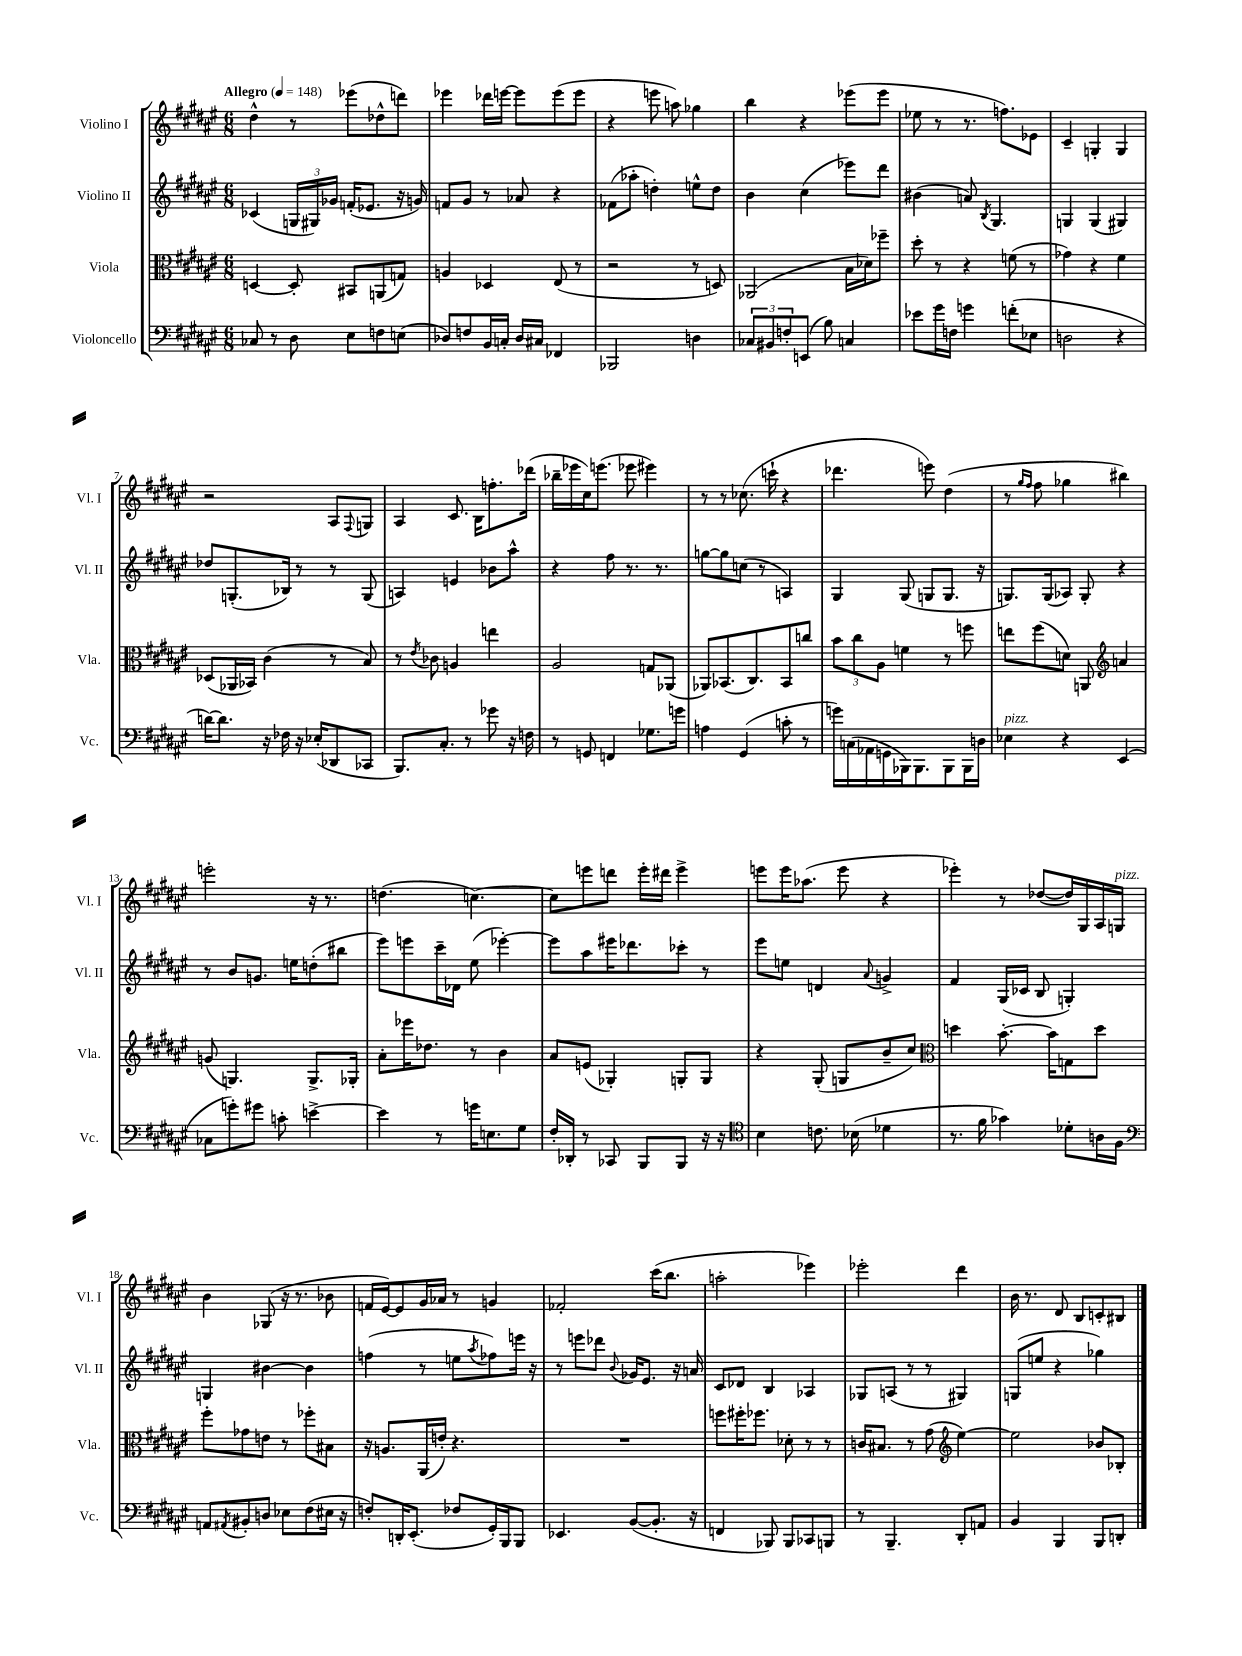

**kern	**kern	**kern	**kern
*staff4	*staff3	*staff2	*staff1
*clefF4	*clefC3	*clefG2	*clefG2
*k[f#c#g#d#a#e#]	*k[f#c#g#d#a#e#]	*k[f#c#g#d#a#e#]	*k[f#c#g#d#a#e#]
*M6/8	*M6/8	*M6/8	*M6/8
*MM148	*MM148	*MM148	*MM148
8C-/	[4D/	(4c-/	4dd#^^\
8r	.	.	.
8D#\	8D'/]	24G/LL	8r
.	.	24G#/)	.
.	.	24g-/JJ	.
8E#\L	8BB#/L	(16f'/LK	(8eee-\L
.	.	8.e-/J	.
8F\	(8AA/	.	8dd-^^\
(8E\J	8G/J)	16r	8ddd\J)
.	.	16g/)	.
=	=	=	=
8D-/L)	4A/	8f/L	4eee-\
8F/	.	8g#/J	.
16BB/L	4D-/	8r	16ddd-\LL
16C'/JJ	.	.	[16eee\JJ
16D-/LL	.	8a-/	8eee\]L
16C#/JJ	.	.	.
4FF-/	(8E#/	4r	(8eee\
.	8r	.	8eee\J
=	=	=	=
2BBB-/	2r	(8f-\L	4r
.	.	8aa-'\J	.
.	.	4dd'\)	8eee\
.	.	.	8aa\)
4D\	8r	8ee^^\L	4gg-\
.	8D/)	8dd\J	.
=	=	=	=
12C-/L	(2AA-/	4b\	4bb\
12BB#/	.	.	.
12F'/	.	.	.
(8EE/J	.	(4cc#\	4r
8B\)	.	.	.
4C/	16B\LL	8eee-\L)	(8eee-\L
.	16d-\J)	.	.
.	8ff-~\J	8ddd#\J	8eee-\J
=	=	=	=
8e-\L	8dd#'\	(4b#\	8ee-\
16g#\L	8r	.	8r
16F\JJ	.	.	.
4g\	4r	8a/)	8.r
.	.	8qB/	.
.	.	4.G#/	.
.	.	.	8.ff\L)
(8f'\L	(8f\	.	.
8E-\J	8r	.	8e-\J
=	=	=	=
2D\	4g-\)	4G/	4c#~/
.	4r	(4G/	4G'/
4r	4f#\	4G#/)	4G/
=	=	=	=
[16d\LK)	(8D-/L	8dd-/L	2r
8.d\]J	.	.	.
.	16AA-/L	(8.G'/	.
.	16BB-/JJ)	.	.
16r	(4c#\	.	.
16F-\	.	16B-/Jk)	.
16r	.	8r	.
(16E-'/LK	.	.	.
8DD-/	8r	8r	8A#/L
.	.	.	8qqF#/
8CC-/J	8B/)	(8G/	8G/J
=	=	=	=
8.BBB/L)	8r	4A/)	4A#/
.	8qe#/	.	.
.	8c-\	.	.
8.C#'/J	.	.	.
.	4A/	4e/	8.c#/
8r	.	.	.
.	.	.	16B\LK
8g-\	4ee\	8b-\L	8.ff'\
16r	.	8aa#^^\J	.
16F\	.	.	(16ddd-\Jk
=	=	=	=
8r	2A#/	4r	16bb-~\LL
.	.	.	16eee-\
8GG/	.	.	16cc#\J)
.	.	.	(8.eee\J
4FF/	.	8ff#\	.
.	.	8.r	8eee-\
8.G-\L	8G/L	.	4eee#\)
.	.	8.r	.
.	(8AA-/J	.	.
16g\Jk	.	.	.
=	=	=	=
4A\	8AA-/L)	[8gg\L	8r
.	(8.BB-/	8gg\]	8r
(4GG#/	.	(8cc\J	(8.cc-\
.	8.C#/)	.	.
.	.	8r	.
.	.	.	16ccc`\
8c'\	8BB-/	4A/)	4r
8r	8cc/J	.	.
=	=	=	=
16g\LL)	12b\L	4G#/	4.ddd-\
(16C\	.	.	.
.	12cc#\	.	.
16AA-\	.	.	.
.	12A#\J	.	.
16GG\	.	.	.
16BBB-\J)	4f\	(8G#/	.
8.BBB-\	.	.	.
.	.	8G/L	8eee\)
8BBB-\	8r	8.G/J	(4dd#\
16BBB-\L	8ff\	.	.
16D\JJ	.	16r	.
=	=	=	=
4E-\	8ee\L	8.G/L)	8r
.	.	.	16qqgg#/LL
.	.	.	16qqff#/JJ
.	(8ff#\	.	8ff#\
.	.	(16G/k	.
4r	8d\J)	8A-/J)	4gg-\
.	8AA/	8G'/	.
*	*clefG2	*	*
(4EE#/	4a/	4r	4bb#\)
=	=	=	=
8C-\L	(8g/	8r	2eee'\
8g'\)	4.G/)	8b/L	.
8g#\J	.	8.g/J	.
8c'\	.	.	.
.	.	16ee\LK	.
[4e^\	8.G^/L	(8dd'\	16r
.	.	.	8.r
.	.	8bb#\J	.
.	16G-'/Jk	.	.
=	=	=	=
4e\]	8a#'\L	8eee#\L)	(4.dd\
.	16eee-\K	8eee\	.
.	8.dd-\J	.	.
8r	.	16ccc#~\L	.
.	.	16d-\JJ	.
16g\LK	8r	(8ee#\	[4.cc\)
8.E\	.	.	.
.	4b\	[4eee-'\)	.
8G#\J	.	.	.
=	=	=	=
16F#'/LL	8a#/L	8eee-\]L	8cc\]L
16DD-'/JJ	.	.	.
8r	(8e/J	8aa#\	8eee\
8CC-/	4G-'/)	16eee#\K	8ddd\J
.	.	8.ddd-\	.
8BBB/L	.	.	16eee'\LL
.	.	.	16ddd#\JJ
8BBB/J	8G'/L	8ccc-'\J	4eee^\
16r	8G/J	8r	.
16r	.	.	.
=	=	=	=
*clefC4	*	*	*
4B\	4r	8eee#\L	8eee\L
.	.	8ee\J	16eee\K
.	.	.	(8.aa-\J
8.c\	(8G#'/	4d/	.
.	8G/L	.	8eee\
(16B-\	.	.	.
.	.	8qqa#/	.
4d-\	8b~/	4g^/	4r
.	8cc#/J)	.	.
=	=	=	=
*	*clefC3	*	*
8.r	4dd\	4f#/	4eee-'\)
16f#\	.	.	.
4g-\)	[8.b'\	(16G#/LL	8r
.	.	16c-/JJ	.
.	.	8B/	([8dd-/L
.	16b\]LK	.	.
8d-'\L	8G\	4G'/)	16dd-/]L)
.	.	.	16G#/
16A\L	8dd\J	.	16A#/
16F#\JJ	.	.	16G/JJ
=	=	=	=
*clefF4	*	*	*
8AA/L	8ff#'\L	4G/	4b\
8qAA#/	.	.	.
8BB#'/	8g-\	.	.
8D/J	8e\J	[4b#\	(8G-/
8E-\L	8r	.	16r
.	.	.	8.r
(8F#\	8ff-'\L	4b#\]	.
16E#\Jk	8B#\J	.	8b-\
16r	.	.	.
=	=	=	=
8F'/L)	16r	(4ff\	16f/LL
.	8.A/L	.	[16e#/J)
16DD'/K	.	.	8e#/]
(8.EE#'/J	.	.	.
.	(16AA#/L	8r	16g#/L
.	16e'/JJ)	.	16a-/JJ
8F-/L	4.r	8ee\L	8r
.	.	8qaa#/	.
16GG#'/L)	.	8ff-\)	4g/
16BBB/J	.	.	.
8BBB/J	.	16eee\Jk	.
.	.	16r	.
=	=	=	=
4.EE-/	2.r	8r	2f-'/
.	.	8eee\L	.
.	.	8ddd-\J	.
.	.	8qqb/	.
([8BB/L	.	16g-/LK	.
.	.	8.e#/J	.
8.BB'/]J	.	.	(16ccc#\LK
.	.	.	8.bb\J
.	.	16r	.
16r	.	16a/	.
=	=	=	=
4FF/	8ff\L	8c#/L	2aa'\
.	16ff#'\K	8d-/J	.
.	8.ff-\J	.	.
8BBB-/)	.	4B/	.
8BBB-/L	8d-'\	.	.
8CC-/	8r	4A-/	4eee-\)
8BBB/J	8r	.	.
=	=	=	=
8r	16c/LK	8G-/L	2eee-'\
.	8.B#/J	.	.
4.BBB~/	.	(8A/J	.
.	8r	8r	.
.	(8g#\	8r	.
*	*clefG2	*	*
8DD#'/L	[4ee#\)	4G#/)	4ddd#\
8AA/J	.	.	.
=	=	=	=
4BB/	2ee#\]	(8G/L	16b\
.	.	.	8.r
.	.	8ee/J	.
4BBB/	.	4r	8d#/
.	.	.	8B/L
8BBB/L	8b-/L	4gg-\)	8c'/
8DD'/J	8B-'/J	.	8B#/J
==	==	==	==
*-	*-	*-	*-
